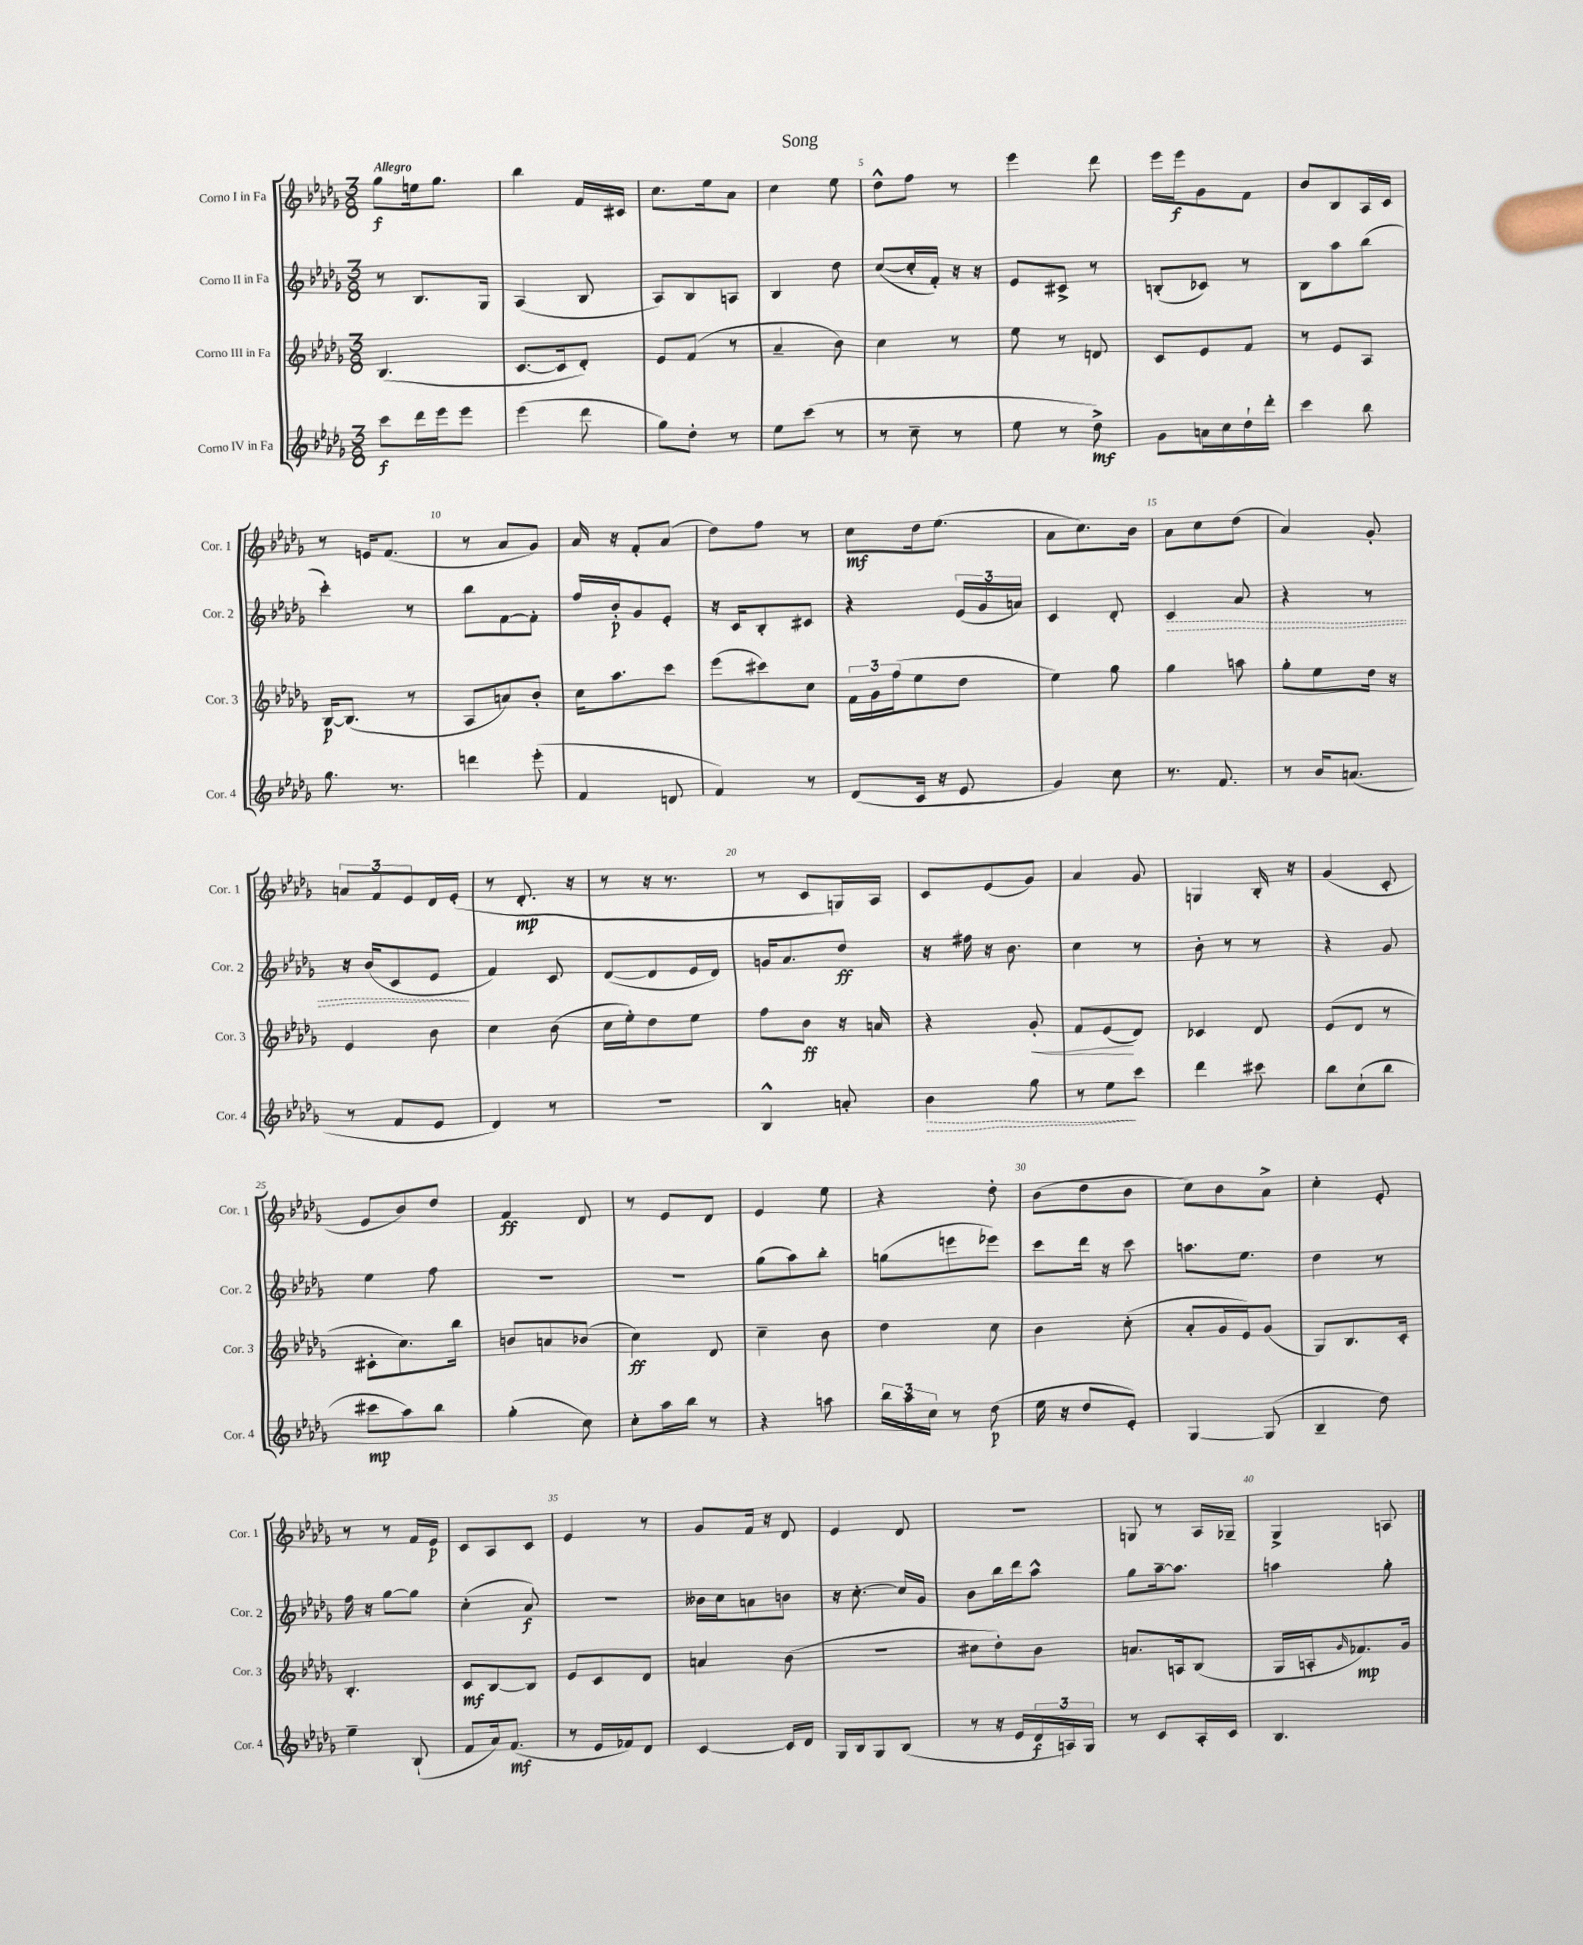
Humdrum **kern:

**kern	**dynam	**kern	**dynam	**kern	**dynam	**kern	**dynam
*part4	*part4	*part3	*part3	*part2	*part2	*part1	*part1
*staff4	*staff4	*staff3	*staff3	*staff2	*staff2	*staff1	*staff1
*I"Corno IV in Fa	*	*I"Corno III in Fa	*	*I"Corno II in Fa	*	*I"Corno I in Fa	*
*I'Cor. 4	*	*I'Cor. 3	*	*I'Cor. 2	*	*I'Cor. 1	*
*clefG2	*	*clefG2	*	*clefG2	*	*clefG2	*
*k[b-e-a-d-g-]	*	*k[b-e-a-d-g-]	*	*k[b-e-a-d-g-]	*	*k[b-e-a-d-g-]	*
*M3/8	*	*M3/8	*	*M3/8	*	*M3/8	*
=1	=1	=1	=1	=1	=1	=1	=1
!	!	!	!	!	!	!LO:TX:a:B:t=Allegro	!
8ccc\L	f	(4.B-/	.	8r	.	8gg-\L	f
16ddd-\L	.	.	.	8.B-/L	.	16een\k	.
16eee-\J	.	.	.	.	.	8.gg-\J	.
8eee-\J	.	.	.	.	.	.	.
.	.	.	.	16G-/Jk	.	.	.
=2	=2	=2	=2	=2	=2	=2	=2
(4eee-\	.	[8.c/L	.	(4A-/	.	4bb-\	.
.	.	16c/k]	.	.	.	.	.
8ddd-\	.	8d-'/J)	.	8B-/	.	16f/LL	.
.	.	.	.	.	.	16c#X/JJ	.
=3	=3	=3	=3	=3	=3	=3	=3
8gg-\L)	.	8e-/L	.	8A-/L)	.	8.cc\L	.
8dd-'\J	.	(8f/J	.	8B-/	.	.	.
.	.	.	.	.	.	16ee-\k	.
8r	.	8r	.	8An/J	.	8a-\J	.
=4	=4	=4	=4	=4	=4	=4	=4
8ee-\L	.	4a-~/	.	4B-/	.	4cc\	.
(8ccc\J	.	.	.	.	.	.	.
8r	.	8b-\)	.	8dd-\	.	8ee-\	.
=5	=5	=5	=5	=5	=5	=5	=5
8r	.	4cc\	.	([8cc/L	.	8dd-^^\L	.
8cc~\	.	.	.	16cc'/L]	.	8ff\J	.
.	.	.	.	16f'/JJ)	.	.	.
8r	.	8r	.	16r	.	8r	.
.	.	.	.	16r	.	.	.
=6	=6	=6	=6	=6	=6	=6	=6
8ee-\	.	8ee-\	.	8e-/L	.	4eee-\	.
8r	.	8r	.	8c#X^/J	.	.	.
8dd-^\)	mf	8dn/	.	8r	.	8ddd-\	.
=7	=7	=7	=7	=7	=7	=7	=7
8g-\L	.	8c/L	.	(8Bn'/L	.	16eee-\LL	.
.	.	.	.	.	.	16eee-\J	f
16an\L	.	8e-/	.	8c-X/J)	.	8g-\	.
16cc\	.	.	.	.	.	.	.
16dd-`\	.	8f/J	.	8r	.	8f\J	.
16ddd-'\JJ	.	.	.	.	.	.	.
=8	=8	=8	=8	=8	=8	=8	=8
4ccc\	.	8r	.	8B-\L	.	8b-/L	.
.	.	8e-/L	.	8aa-\	.	8B-/	.
8bb-\	.	8A-/J	.	(8bb-\J	.	16A-/L	.
.	.	.	.	.	.	16c/JJ	.
!!LO:LB:g=z
=9	=9	=9	=9	=9	=9	=9	=9
8.gg-\	.	[16B-/KL	p	4ccc'\)	.	8r	.
.	.	(8.B-/J]	.	.	.	.	.
.	.	.	.	.	.	16en/KL	.
8.r	.	.	.	.	.	(8.f/J	.
.	.	8r	.	8r	.	.	.
=10	=10	=10	=10	=10	=10	=10	=10
4dddn\	.	8A-/L	.	8bb-\L	.	8r	.
.	.	8an/)	.	[8f\	.	8a-/L	.
(8eee-'\	.	8b-'/J	.	8f'\J]	.	8g-/J)	.
=11	=11	=11	=11	=11	=11	=11	=11
4f/	.	16cc\KL	.	16ff/LL	.	16a-/	.
.	.	8.aa-\	.	16b-'/J	p	16r	.
.	.	.	.	8g-/	.	8f'/L	.
8dn/	.	8ccc\J	.	8e-'/J	.	(8a-/J	.
=12	=12	=12	=12	=12	=12	=12	=12
4f/)	.	(8eee-\L	.	16r	.	8dd-\L)	.
.	.	.	.	16c/KL	.	.	.
.	.	8ccc#X\)	.	8B-'/	.	8ff\J	.
8r	.	8cc\J	.	8c#X/J	.	8r	.
=13	=13	=13	=13	=13	=13	=13	=13
(8d-/L	.	24f\LL	.	4r	.	8cc\L	mf
.	.	24g-\	.	.	.	.	.
.	.	(24ff\J	.	.	.	.	.
16c/Jk	.	8ee-\	.	.	.	16dd-\k	.
16r	.	.	.	.	.	(8.ee-\J	.
8e-/	.	8dd-\J	.	(24e-/LL	.	.	.
.	.	.	.	24g-/	.	.	.
.	.	.	.	24an/JJ)	.	.	.
=14	=14	=14	=14	=14	=14	=14	=14
4g-/)	.	4ee-\)	.	4c/	.	8a-\L	.
.	.	.	.	.	.	8.cc\)	.
8cc\	.	8gg-\	.	8d-'/	.	.	.
.	.	.	.	.	.	16b-\Jk	.
=15	=15	=15	=15	=15	=15	=15	=15
!	!	!	!	!	!LO:HP:b	!	!
8.r	.	4gg-\	.	4c/	>	8a-\L	.
.	.	.	.	.	.	8cc\	.
8.f/	.	.	.	.	.	.	.
.	.	8aan\	.	8a-/	.	(8dd-\J	.
=16	=16	=16	=16	=16	=16	=16	=16
8r	.	8gg-'\L	.	4r	.	4a-/)	.
16b-/KL	.	8ee-\	.	.	.	.	.
(8.an/J	.	.	.	.	.	.	.
.	.	16dd-\Jk	.	8r	.	8g-'/	.
.	.	16r	.	.	.	.	.
!!LO:LB:g=z
=17	=17	=17	=17	=17	=17	=17	=17
8r	.	4e-/	.	16r	.	12an/L	.
.	.	.	.	(16b-/KL	.	.	.
.	.	.	.	.	.	12f/	.
8f/L	.	.	.	8c/	.	.	.
.	.	.	.	.	.	12e-/	.
8e-/J	.	8b-\	.	8e-/J	.	16d-/L	.
.	.	.	.	.	.	(16e-'/JJ	.
.	.	.	.	.	]	.	.
=18	=18	=18	=18	=18	=18	=18	=18
4d-/)	.	4cc\	.	4f/)	.	8r	.
.	.	.	.	.	.	8.d-'/	mp
8r	.	(8b-\	.	8c/	.	.	.
.	.	.	.	.	.	16r	.
=19	=19	=19	=19	=19	=19	=19	=19
4.r	.	16cc\LL	.	([8d-/L	.	8r	.
.	.	16ee-'\J)	.	.	.	.	.
.	.	8dd-\	.	8d-/]	.	16r	.
.	.	.	.	.	.	8.r	.
.	.	8ee-\J	.	16e-/L	.	.	.
.	.	.	.	16d-/JJ)	.	.	.
=20	=20	=20	=20	=20	=20	=20	=20
4B-^^/	.	8ff\L	.	16gn/KL	.	8r	.
.	.	.	.	8.a-/	.	.	.
.	.	8b-\J	ff	.	.	8c/L	.
8an'/	.	16r	.	8dd-/J	ff	16Gn/L)	.
.	.	16an/	.	.	.	16A-/JJ	.
=21	=21	=21	=21	=21	=21	=21	=21
!	!LO:HP:b	!	!	!	!	!	!
4b-\	>	4r	.	16r	.	8c/L	.
.	.	.	.	16ff#X\	.	.	.
.	.	.	.	16r	.	(8e-/	.
.	.	.	.	8.b-\	.	.	.
!	!	!	!LO:HP:b	!	!	!	!
8gg-\	.	8g-'/	<	.	.	8g-/J)	.
=22	=22	=22	=22	=22	=22	=22	=22
8r	.	8f/L	.	4cc\	.	4a-/	.
8ee-\L	.	(8e-/	.	.	.	.	.
8ccc\J	]	8d-/J)	[	8r	.	8g-/	.
=23	=23	=23	=23	=23	=23	=23	=23
4ddd-\	.	4c-X/	.	8b-'\	.	4Gn/	.
.	.	.	.	8r	.	.	.
8ccc#X\	.	8d-/	.	8r	.	16B-'/	.
.	.	.	.	.	.	16r	.
=24	=24	=24	=24	=24	=24	=24	=24
8bb-\L	.	(8e-/L	.	4r	.	(4g-/	.
(8cc`\	.	8d-/J	.	.	.	.	.
8bb-\J	.	8r	.	8g-/	.	8c'/	.
!!LO:LB:g=z
=25	=25	=25	=25	=25	=25	=25	=25
8ccc#X\L	mp	8c#X'\L	.	4ee-\	.	8e-/L	.
8aa-\)	.	8.cc\)	.	.	.	8b-/)	.
8bb-\J	.	.	.	8ff\	.	8dd-/J	.
.	.	16bb-\Jk	.	.	.	.	.
=26	=26	=26	=26	=26	=26	=26	=26
(4gg-'\	.	8bn/L	.	4.r	.	4f/	ff
.	.	8an/	.	.	.	.	.
8cc\)	.	(8b-X/J	.	.	.	8d-/	.
=27	=27	=27	=27	=27	=27	=27	=27
8cc'\L	.	4cc\)	ff	4.r	.	8r	.
16aa-\L	.	.	.	.	.	8e-/L	.
16bb-\JJ	.	.	.	.	.	.	.
8r	.	8d-/	.	.	.	8d-/J	.
=28	=28	=28	=28	=28	=28	=28	=28
4r	.	4cc~\	.	(8gg-\L	.	4e-/	.
.	.	.	.	8aa-\)	.	.	.
8aan\	.	8b-\	.	8bb-'\J	.	8ee-\	.
=29	=29	=29	=29	=29	=29	=29	=29
24bb-\LL	.	4dd-\	.	(8ggn\L	.	4r	.
24aa-\	.	.	.	.	.	.	.
24cc\JJ	.	.	.	.	.	.	.
8r	.	.	.	8eeen\	.	.	.
(8dd-\	p	8cc\	.	8eee-X\J)	.	8dd-'\	.
=30	=30	=30	=30	=30	=30	=30	=30
16ee-\	.	4b-\	.	8ccc\L	.	(8b-\L	.
16r	.	.	.	.	.	.	.
8dd-/L	.	.	.	16ddd-\Jk	.	8dd-\	.
.	.	.	.	16r	.	.	.
8e-'/J)	.	(8cc'\	.	8ccc\	.	8b-\J	.
=31	=31	=31	=31	=31	=31	=31	=31
[4G-/	.	8a-'/L	.	8.aan\L	.	8cc\L)	.
.	.	16g-/L	.	.	.	8b-\	.
.	.	16e-/J)	.	8.ee-\J	.	.	.
(8G-/]	.	(8g-/J	.	.	.	8a-^\J	.
=32	=32	=32	=32	=32	=32	=32	=32
4B-~/	.	8G-/L)	.	4dd-\	.	4cc'\	.
.	.	8.B-/	.	.	.	.	.
8dd-\)	.	.	.	8r	.	8e-'/	.
.	.	16c'/Jk	.	.	.	.	.
!!LO:LB:g=z
=33	=33	=33	=33	=33	=33	=33	=33
4ee-~\	.	4.B-'/	.	16ff\	.	8r	.
.	.	.	.	16r	.	.	.
.	.	.	.	[8gg-\L	.	8r	.
(8B-`/	.	.	.	8gg-\J]	.	16f/LL	.
.	.	.	.	.	.	16e-/JJ	p
=34	=34	=34	=34	=34	=34	=34	=34
8f/L	.	8c/L	mf	(4cc'\	.	8c/L	.
16a-/k)	.	[8B-/	.	.	.	8A-/	.
(8.f/J	mf	.	.	.	.	.	.
.	.	8B-/J]	.	8a-/)	f	8c/J	.
=35	=35	=35	=35	=35	=35	=35	=35
8r	.	8e-/L	.	4.r	.	4e-/	.
16e-/LL	.	8c/	.	.	.	.	.
16f-X/J)	.	.	.	.	.	.	.
8d-/J	.	8d-/J	.	.	.	8r	.
=36	=36	=36	=36	=36	=36	=36	=36
[4c/	.	4an/	.	16b--X\LL	.	8g-/L	.
.	.	.	.	16cc\J	.	.	.
.	.	.	.	8an\	.	16f/Jk	.
.	.	.	.	.	.	16r	.
16c/LL]	.	(8b-\	.	8bn\J	.	8d-/	.
16d-/JJ	.	.	.	.	.	.	.
=37	=37	=37	=37	=37	=37	=37	=37
16G-/LL	.	4.r	.	16r	.	4e-/	.
16B-/J	.	.	.	[8.cc'\	.	.	.
8G-/	.	.	.	.	.	.	.
(8B-/J	.	.	.	16cc/LL]	.	8d-/	.
.	.	.	.	16g-/JJ	.	.	.
=38	=38	=38	=38	=38	=38	=38	=38
8r	.	8cc#X\L	.	8b-\L	.	4.r	.
16r	.	8dd-'\)	.	16bb-\L	.	.	.
16e-/LL	.	.	.	16ddd-\J	.	.	.
24d-/	f	8b-\J	.	8aa-^^\J	.	.	.
24An/)	.	.	.	.	.	.	.
24G-/JJ	.	.	.	.	.	.	.
=39	=39	=39	=39	=39	=39	=39	=39
8r	.	8.an/L	.	8gg-\L	.	8Gn/	.
8c/L	.	.	.	[16aa-~\k	.	8r	.
.	.	16An/k	.	8.aa-\J]	.	.	.
16A-'/L	.	(8B-/J	.	.	.	16A-/LL	.
16c/JJ	.	.	.	.	.	16G-X~/JJ	.
=40	=40	=40	=40	=40	=40	=40	=40
4.B-/	.	16G-/LL	.	4aan\	.	4G-^/	.
.	.	16An'/J	.	.	.	.	.
.	.	16qqg-/	.	.	.	.	.
.	.	8.f-X/)	mp	.	.	.	.
.	.	.	.	8gg-'\	.	8An/	.
.	.	16g-/Jk	.	.	.	.	.
==	==	==	==	==	==	==	==
*-	*-	*-	*-	*-	*-	*-	*-
